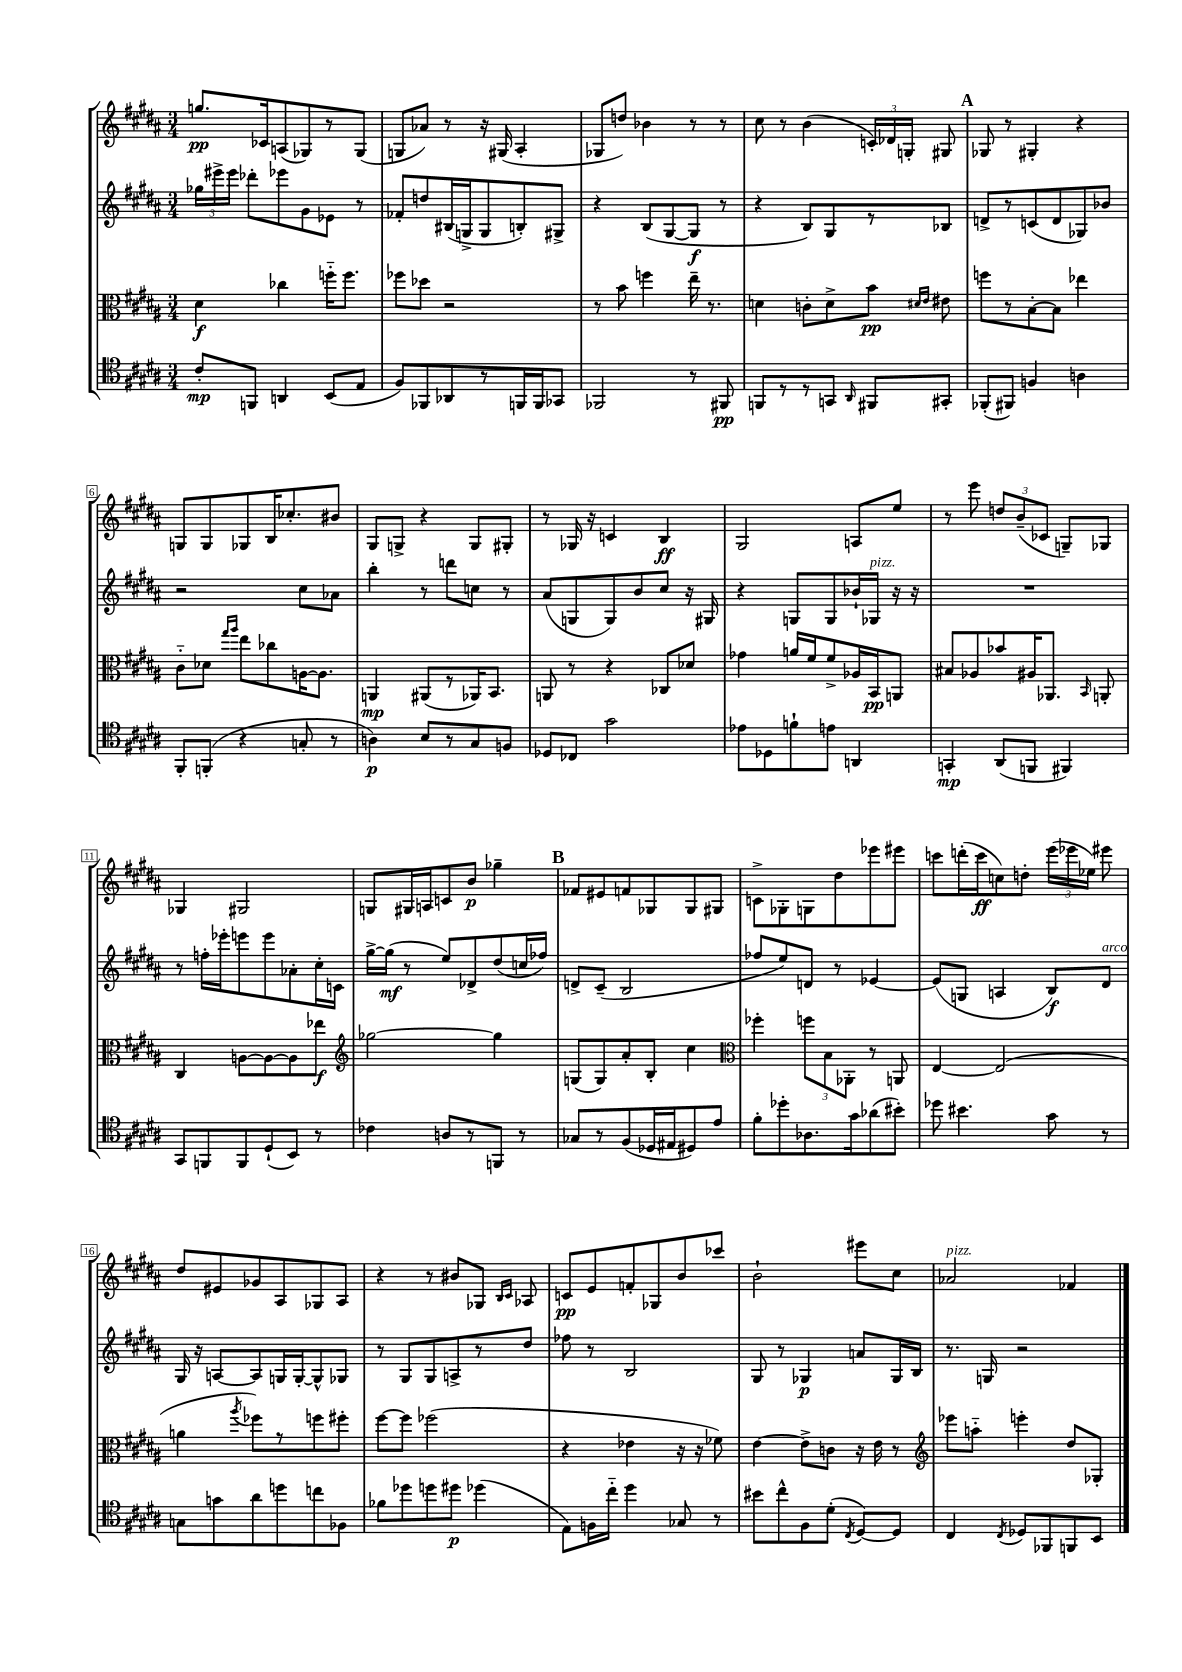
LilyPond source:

<<
\new StaffGroup <<
\new Staff = "s0" {
    \clef treble \key b \major \numericTimeSignature \time 3/4
    \autoBeamOff g''8.[\pp ces'16 a8( ges8) r8 ges8]( |
    g8[ aes'8]) r8 r16 gis16( ais4-. |
    ges8[ d''8]) bes'4 r8 r8 |
    cis''8 r8 b'4( \tuplet 3/2 { c'16[-.) des'16 g16]-. } gis8 |
    \mark \markup { \bold "A" } ges8 r8 gis4-. r4 |
    g8[ g8 ges8 b16 ces''8.-. bis'8] |
    gis8[ g8]-> r4 g8[ gis8]-. |
    r8 ges16 r16 c'4 b4\ff |
    gis2 a8[ e''8] |
    r8 e'''8 \tuplet 3/2 { d''8[ b'8--( ces'8] } g8[--) ges8] |
    ges4 gis2 |
    g8[ gis16 a16 c'8 b'8]\p ges''4-- |
    \mark \markup { \bold "B" } fes'8[ eis'8 f'8 ges8 ges8 gis8] |
    c'8[-> ges8-. g8 dis''8 ees'''8 eis'''8] |
    c'''8[ d'''16-.( c'''16\ff c''8) d''8]-. \tuplet 3/2 { e'''16[( ees'''16 ees''16]) } eis'''8 |
    dis''8[ eis'8 ges'8 ais8 ges8 ais8] |
    r4 r8 bis'8[ ges8] \grace { b16[ cis'16] } aes8 |
    c'8[\pp e'8 f'8-. ges8 b'8 ces'''8] |
    b'2-! eis'''8[ cis''8] |
    aes'2^\markup { \italic "pizz." } fes'4 \bar "|." |
}
\new Staff = "s1" {
    \clef treble \key b \major \numericTimeSignature \time 3/4
    \autoBeamOff \tuplet 3/2 { ges''16[ eis'''16-> eis'''16] } des'''8[-. ees'''8 gis'8 ees'8] r8 |
    fes'8[-. d''8 bis16( g16-> g8 b8-.) gis8]-> |
    r4 b8[( gis8~ gis8]\f r8 |
    r4 b8[) gis8 r8 bes8] |
    \mark \markup { \bold "A" } d'8[-> r8 c'8( d'8 ges8) bes'8] |
    r2 cis''8[ aes'8] |
    b''4-. r8 d'''8[ c''8] r8 |
    ais'8[( g8 g8) b'8 cis''8] r16 gis16 |
    r4 g8[ g8 bes'16-! ges16]^\markup { \italic "pizz." } r16 r16 |
    R2. |
    r8 f''16[-. ees'''16-. e'''8 e'''8 aes'8-. cis''16-. c'16] |
    gis''16[~-> gis''16]\mf( r8 e''8[) des'8-> dis''8( c''16 fes''16]) |
    \mark \markup { \bold "B" } d'8[-> cis'8]--( b2 |
    fes''8[ e''8) d'8] r8 ees'4~ |
    ees'8[( g8] a4 b8[\f) dis'8]^\markup { \italic "arco" } |
    gis16 r16 a8[~ a8 g16 g16~-. g8-^ ges8] |
    r8 gis8[ gis8 a8-> r8 dis''8] |
    fes''8 r8 b2 |
    gis8 r8 ges4\p a'8[ ges16 b16] |
    r8. g16 r2 \bar "|." |
}
\new Staff = "s2" {
    \clef alto \key b \major \numericTimeSignature \time 3/4
    \autoBeamOff dis'4\f ces''4 f''16[-_ f''8.] |
    fes''8[ des''8] r2 |
    r8 b'8 f''4 e''16-- r8. |
    d'4 c'8[-. d'8-> b'8]\pp \grace { dis'16[ e'16] } eis'8 |
    \mark \markup { \bold "A" } f''8[ r8 b8~-. b8] ees''4 |
    cis'8[-_ des'8] \grace { gis''16[ ais''16] } e''8[ ces''8 a16~ a8.] |
    a,4\mp ais,8[( r8 aes,16) b,8.] |
    a,8 r8 r4 ces8[ des'8] |
    ges'4 a'16[ fis'16 fis'8-> aes16 b,16\pp a,8] |
    bis8[ aes8 bes'8 ais16 aes,8.] \grace { b,16 } a,8-. |
    cis4 a8[~ a8~ a8 ees''8]\f |
    \clef treble ges''2~ ges''4 |
    \mark \markup { \bold "B" } g8[( g8) ais'8-. b8]-. cis''4 |
    \clef alto fes''4-. \tuplet 3/2 { f''8[ b8 aes,8]-. } r8 a,8 |
    e4~ e2( |
    a'4 \acciaccatura { ais''8 } fes''8[) r8 f''8 fis''8]-. |
    fis''8[~ fis''8] fes''2( |
    r4 ees'4 r16 r16 fes'8) |
    e'4~ e'8[-> c'8] r16 e'16 r8 |
    \clef treble ees'''8[ a''8]-_ e'''4-. dis''8[ ges8]-. \bar "|." |
}
\new Staff = "s3" {
    \clef tenor \key b \major \numericTimeSignature \time 3/4
    \autoBeamOff cis'8[-.\mp f,8] a,4 b,8[( e8] |
    fis8[) fes,8 aes,8 r8 f,16 f,16 ges,8] |
    fes,2 r8 fis,8\pp |
    f,8[ r8 r8 g,8] \grace { ais,16 } fis,8[ gis,8]-. |
    \mark \markup { \bold "A" } fes,8[-.( fis,8]) f4 a4 |
    fis,8[-. f,8]-.( r4 g8-. r8 |
    a4\p) b8[ r8 gis8 f8] |
    des8[ ces8] gis'2 |
    ees'8[ des8 f'8-! e'8] a,4 |
    g,4-.\mp ais,8[( f,8] fis,4) |
    gis,8[ f,8 f,8 dis8-!( b,8]) r8 |
    ces'4 a8[ r8 f,8] r8 |
    \mark \markup { \bold "B" } ges8[ r8 fis8( des16 eis16 dis8) e'8] |
    fis'8[-. des''8-. aes8. gis'16 aes'8( bis'8]-.) |
    des''8 bis'4. gis'8 r8 |
    g8[ g'8 ais'8 d''8 c''8 fes8] |
    fes'8[ des''8 d''8 dis''8]\p des''4( |
    e8[) f16 cis''16]-_ dis''4 ges8 r8 |
    bis'8[ cis''8-^ fis8 dis'8]-.( \acciaccatura { cis8 } dis8[~) dis8] |
    cis4 \acciaccatura { cis8 } des8[ fes,8 f,8 b,8] \bar "|." |
}
>>
>>
\layout { \context { \Score \override BarNumber.stencil = #(make-stencil-boxer 0.1 0.3 ly:text-interface::print) } }
